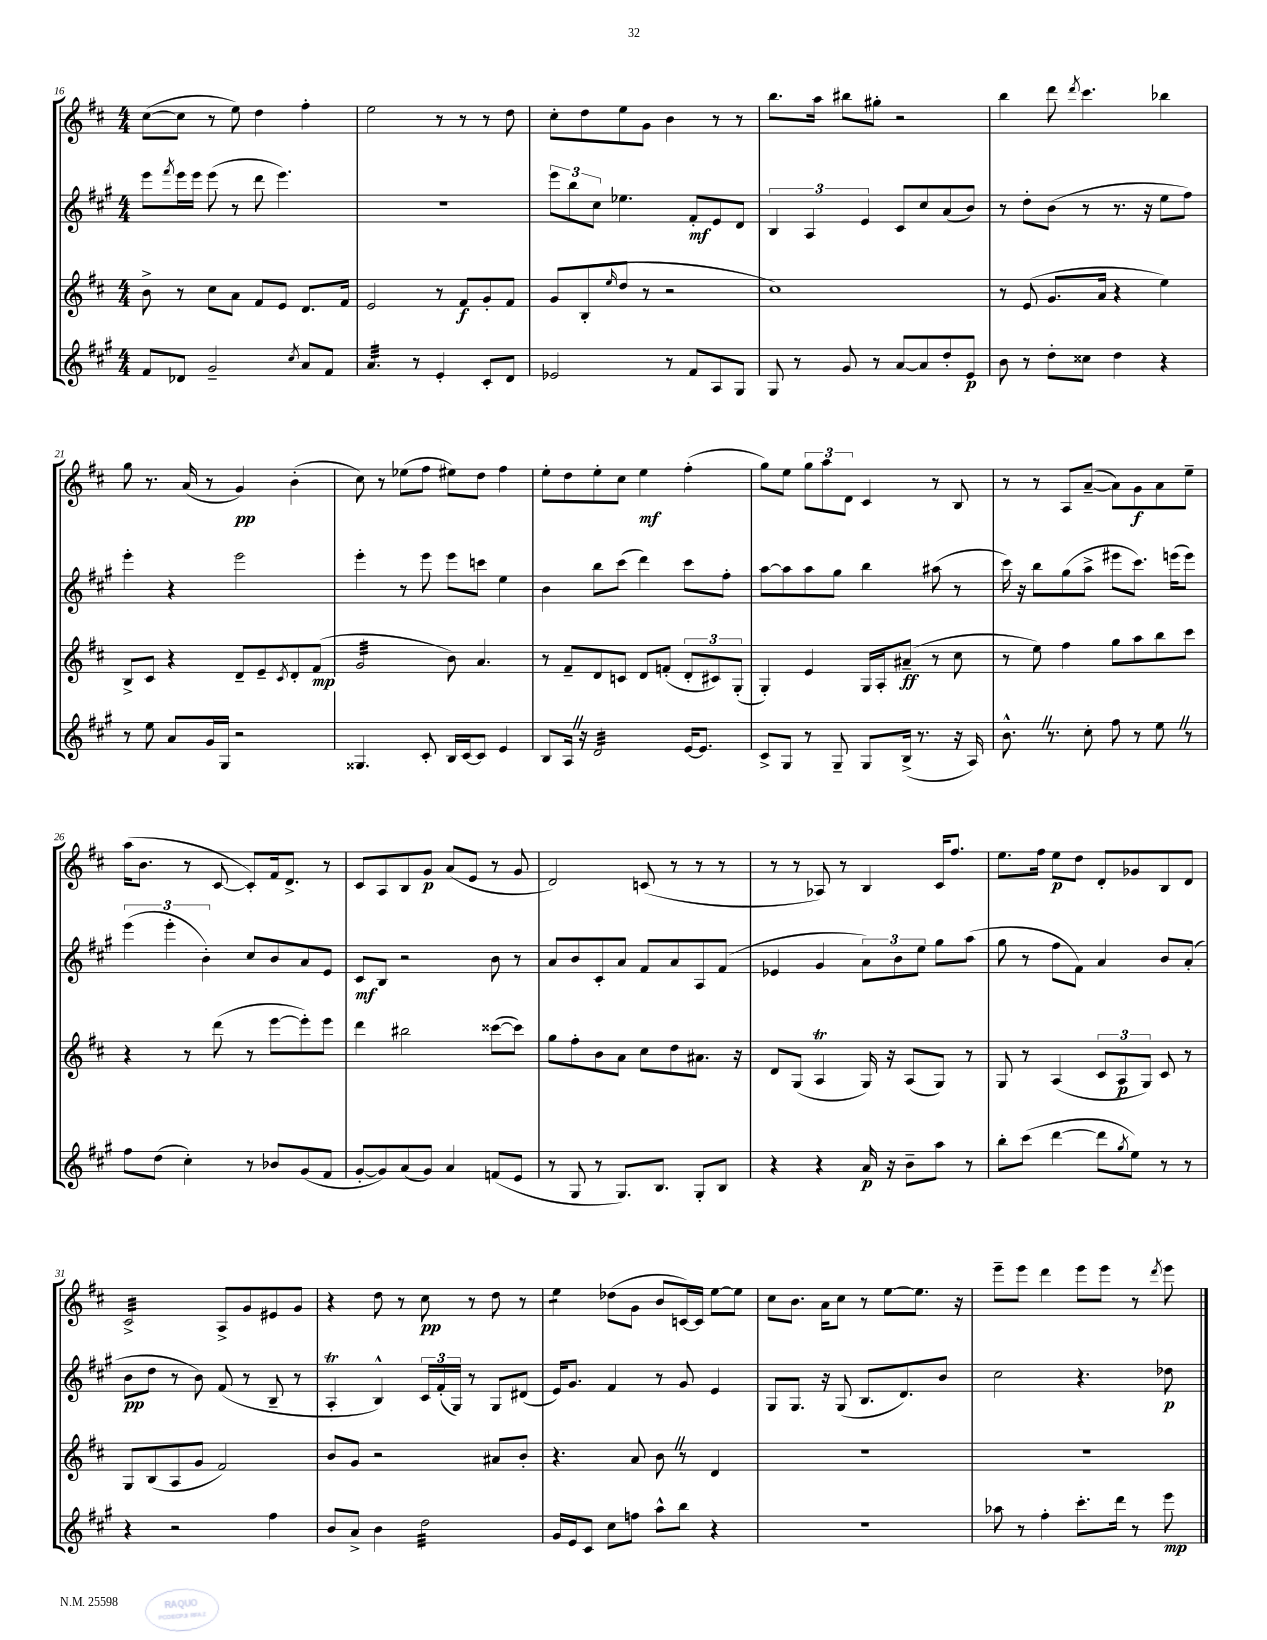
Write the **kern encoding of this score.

**kern	**kern	**kern	**kern
*staff4	*staff3	*staff2	*staff1
*clefG2	*clefG2	*clefG2	*clefG2
*k[f#c#g#]	*k[f#c#]	*k[f#c#g#]	*k[f#c#]
*M4/4	*M4/4	*M4/4	*M4/4
8f#	8b^	8eee	([8cc#
.	.	8qfff#	.
8d-	8r	16eee	8cc#]
.	.	16eee	.
2g#~	8cc#	(8eee	8r
.	8a	8r	8ee)
.	8f#	8ddd	4dd
.	8e	4.eee)	.
8qcc#	.	.	.
8a	8.d	.	4ff#'
8f#	.	.	.
.	16f#	.	.
=	=	=	=
4.a	2e	1r	2ee
8r	.	.	.
4e'	8r	.	8r
.	8f#	.	8r
8c#'	8g'	.	8r
8d	8f#	.	8dd
=	=	=	=
2e-	8g	12eee	8cc#'
.	.	12bb	.
.	(8B'	.	8dd
.	.	12cc#	.
.	16qqee	.	.
.	8dd	4.ee-	8ee
.	8r	.	8g
8r	2r	.	4b
8f#	.	8f#'	.
8A	.	8e	8r
8G#	.	8d	8r
=	=	=	=
8G#	1cc#)	6B	8.bb
8r	.	.	.
.	.	6A	.
.	.	.	16aa
8g#	.	.	8bb#
.	.	6e	.
8r	.	.	8gg#'
[8a	.	8c#	2r
8a]	.	8cc#	.
8dd'	.	(8a	.
8e	.	8b)	.
=	=	=	=
8b	8r	8r	4bb
8r	(8e	8dd'	.
8dd'	8.g	(8b	8ddd
.	.	.	8qddd
8cc##	.	8r	4.ccc#
.	16a	.	.
4dd	4r	8.r	.
.	.	16r	.
4r	4ee)	8ee	4bb-
.	.	8ff#)	.
=	=	=	=
8r	8B^	4eee'	8gg
8ee	8c#	.	8.r
8a	4r	4r	.
.	.	.	(16a
16g#	.	.	8r
16G#	.	.	.
2r	8d~	2eee	4g)
.	8e~	.	.
.	8qc#	.	.
.	8d'	.	(4b'
.	(8f#	.	.
=	=	=	=
4.G##	2g	4eee'	8cc#)
.	.	.	8r
.	.	8r	(8ee-
8c#'	.	8eee	8ff#
16B	8b)	8eee	8ee#)
[16c#	.	.	.
8c#]	4.a	8ccc	8dd
4e	.	4ee	4ff#
=	=	=	=
8B	8r	4b	8ee'
16A	8f#~	.	8dd
16r	.	.	.
2d	8d	8bb	8ee'
.	8c	(8ccc#	8cc#
.	8d	4ddd)	4ee
.	(8f'	.	.
[16e	12d'	8ccc#	(4ff#'
8.e]	.	.	.
.	12c#)	.	.
.	.	8ff#'	.
.	(12G'	.	.
=	=	=	=
8c#^	4G')	[8aa	8gg)
8G#	.	8aa]	8ee
8r	4e	8aa	12gg
.	.	.	12aa
8G#~	.	8gg#	.
.	.	.	12d
8G#	16G	4bb	4c#
.	16A'	.	.
(16B^	(8a#~	.	.
8.r	.	.	.
.	8r	(8aa#	8r
16r	8cc#	8r	8B
16A)	.	.	.
=	=	=	=
8.b^^	8r	16ccc#)	8r
.	.	16r	.
.	8ee)	8bb	8r
8.r	.	.	.
.	4ff#	(8gg#	8A
8cc#'	.	8aa^	([8a~
8ff#	8gg	8eee#	8a])
8r	8aa	8.ccc#)	8g
8ee	8bb	.	8a
.	.	(16eee	.
8r	8ccc#	8eee)	8ee~
=	=	=	=
8ff#	4r	(6eee	(16aa
.	.	.	8.b
(8dd	.	.	.
.	.	6eee'	.
4cc#')	8r	.	8r
.	.	6b')	.
.	(8ddd	.	[8c#
8r	8r	8cc#	8c#'])
8b-	[8eee	8b	16f#
.	.	.	8.d^
(8g#	8eee'])	8a	.
8f#	8eee	8e	8r
=	=	=	=
[8g#'	4ddd	8c#	8c#
8g#])	.	8B	8A
(8a	2bb#	2r	8B
8g#)	.	.	8g
4a	.	.	(8a
.	.	.	8e
(8f	([8ccc##	8b	8r
8e	8ccc##])	8r	8g
=	=	=	=
8r	8gg	8a	2d)
8G#	8ff#'	8b	.
8r	8b	8c#'	.
8.G#)	8a	8a	.
.	8cc#	8f#	(8c
8.B	.	.	.
.	8dd	8a	8r
8G#'	8.a#	8A	8r
8B	.	(8f#	8r
.	16r	.	.
=	=	=	=
4r	8d	4e-	8r
.	(8G	.	8r
4r	4A	4g#	8A-)
.	.	.	8r
16a	16G)	12a)	4B
16r	16r	.	.
.	.	12b	.
8b~	(8A	.	.
.	.	12ee	.
8aa	8G)	8gg#	16c#
.	.	.	8.ff#
8r	8r	(8aa	.
=	=	=	=
8bb'	8G	8gg#	8.ee
(8ccc#	8r	8r	.
.	.	.	16ff#
[4ddd	(4A	8ff#	8ee
.	.	8f#)	8dd
8ddd]	12c#	4a	8d'
.	12A	.	.
8qgg#	.	.	.
8ee)	.	.	8g-
.	12G)	.	.
8r	8c#	8b	8B
8r	8r	(8a'	8d
=	=	=	=
4r	8G	8b	2c#^
.	(8B	8dd	.
2r	8A	8r	.
.	8g	8b)	.
.	2f#)	(8f#	8A^
.	.	8r	8g
4ff#	.	8B~	8e#
.	.	8r	8g
=	=	=	=
8b	8b	4A'	4r
8a^	8g	.	.
4b	2r	4B^^)	8dd
.	.	.	8r
2dd	.	24c#	8cc#
.	.	(24f#'	.
.	.	24G#)	.
.	.	8r	8r
.	8a#	8G#	8dd
.	8b'	(8d#	8r
=	=	=	=
16g#	4.r	16e)	4ee
16e	.	8.g#	.
8c#	.	.	.
8cc#	.	4f#	(8dd-
8ff	8a	.	8g
8aa^^	8b	8r	8b
8bb	8r	8g#	[16c)
.	.	.	16c]
4r	4d	4e	[8ee
.	.	.	8ee]
=	=	=	=
1r	1r	8G#	8cc#
.	.	8.G#	8.b
.	.	16r	16a
.	.	(8G#	8cc#
.	.	8.B	8r
.	.	.	[8ee
.	.	8.d)	.
.	.	.	8.ee]
.	.	8b	.
.	.	.	16r
=	=	=	=
8aa-	1r	2cc#	8eee~
8r	.	.	8eee
4ff#'	.	.	4ddd
8.ccc#'	.	4.r	8eee
.	.	.	8eee
16ddd	.	.	.
8r	.	.	8r
.	.	.	8qddd
8eee	.	8dd-	8eee
==	==	==	==
*-	*-	*-	*-
